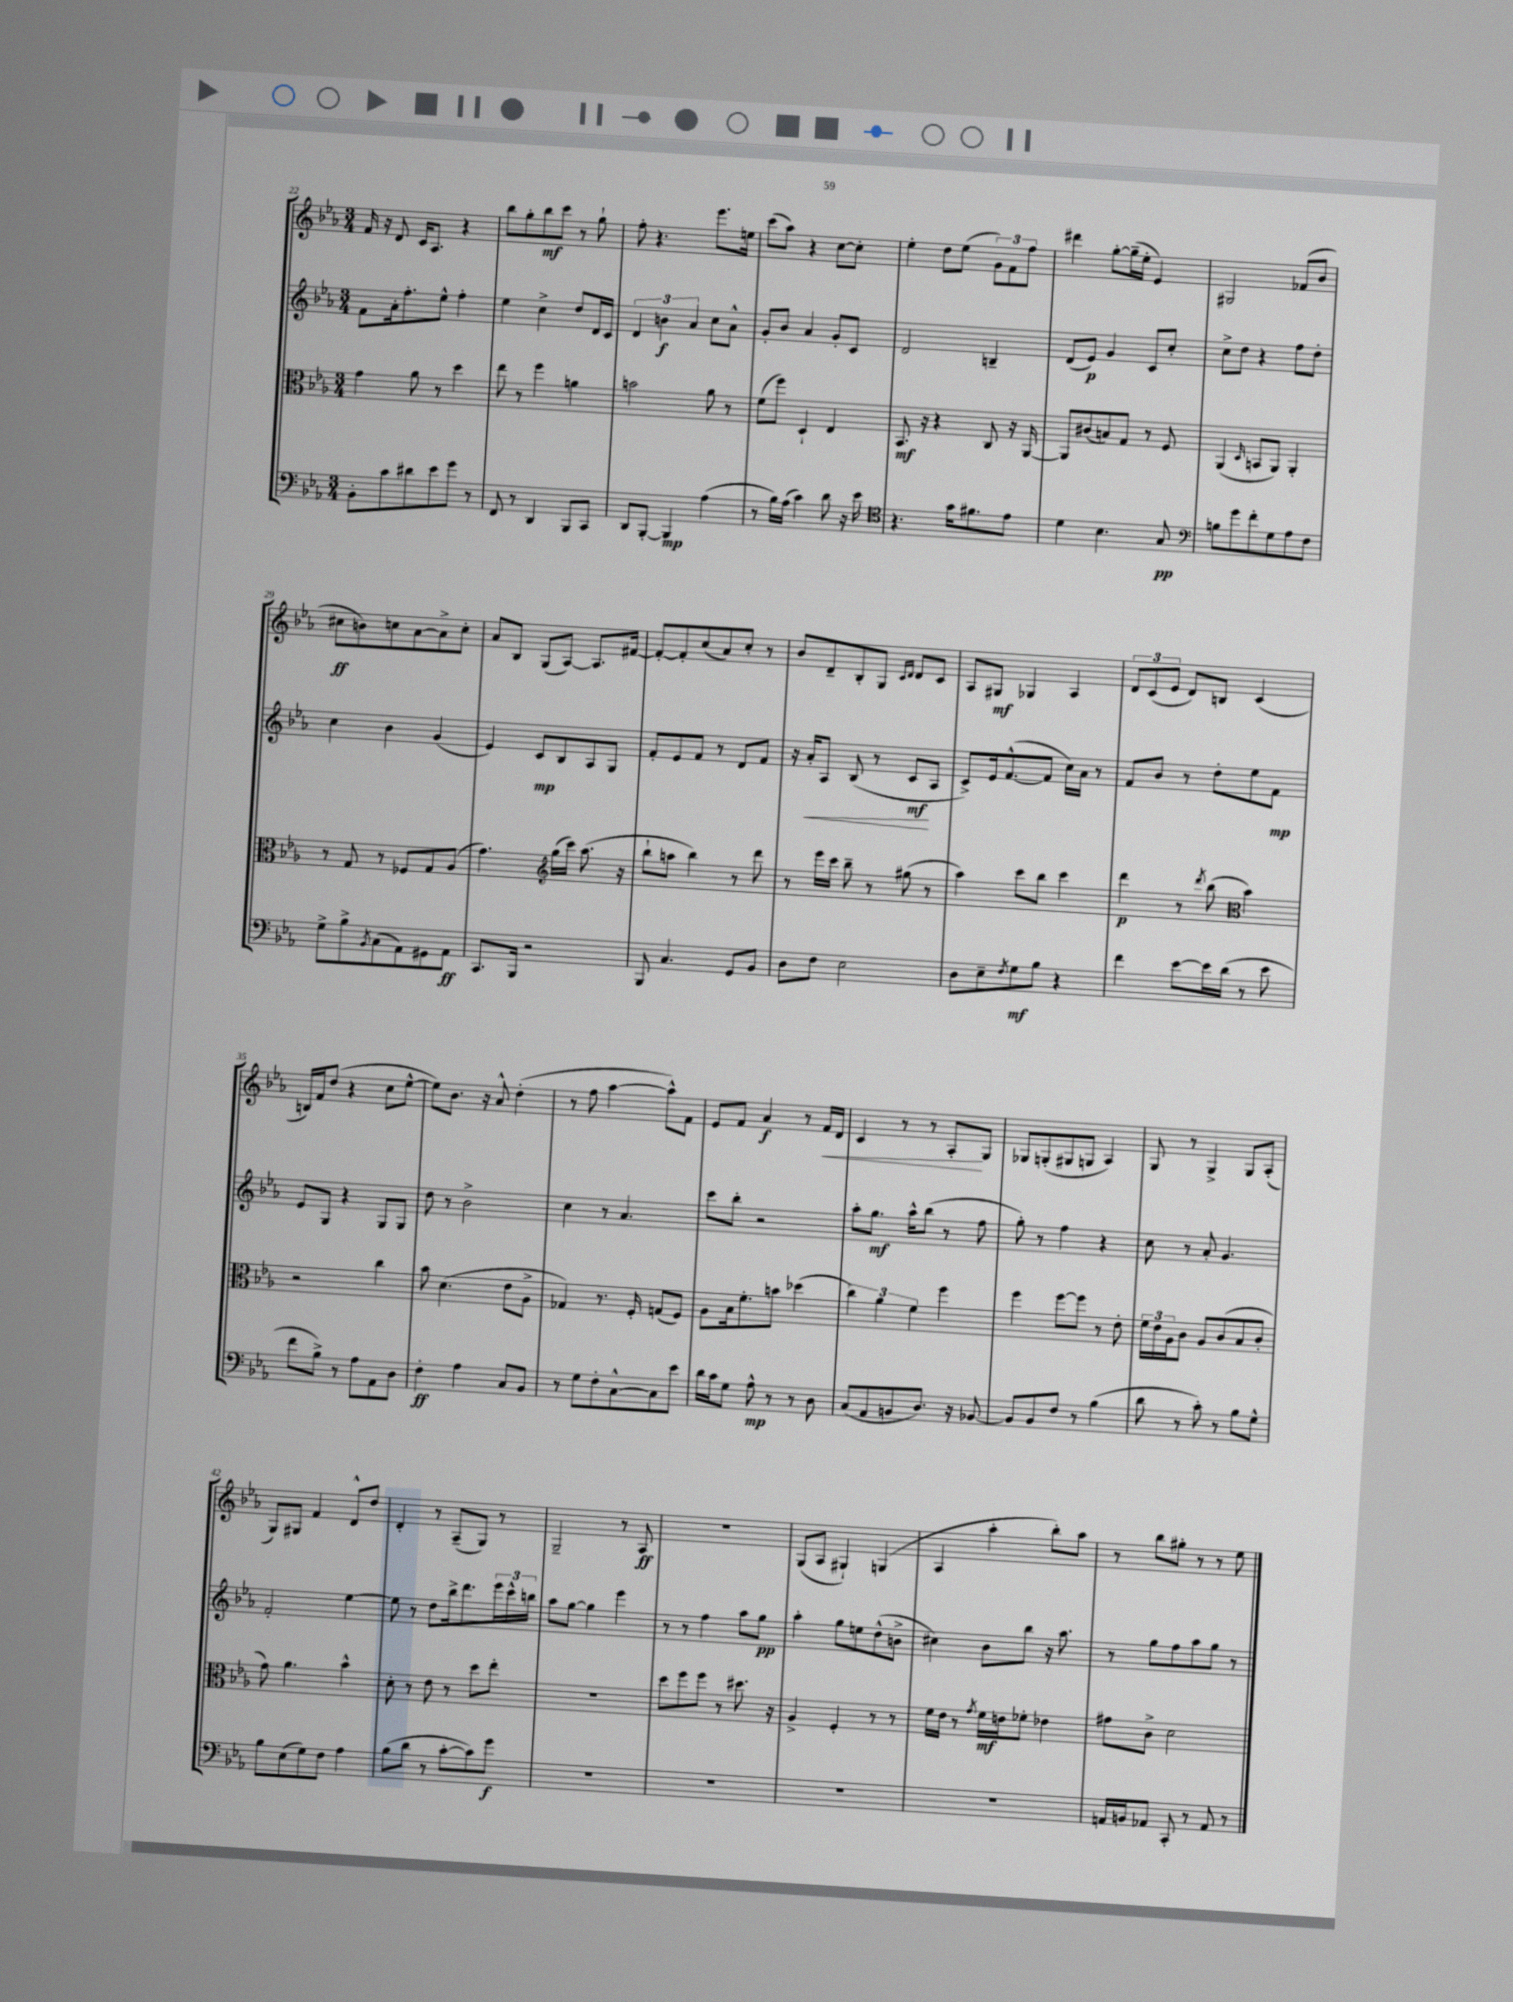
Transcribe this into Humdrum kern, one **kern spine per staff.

**kern	**kern	**kern	**kern
*staff4	*staff3	*staff2	*staff1
*clefF4	*clefC3	*clefG2	*clefG2
*k[b-e-a-]	*k[b-e-a-]	*k[b-e-a-]	*k[b-e-a-]
*M3/4	*M3/4	*M3/4	*M3/4
8BB-'\L	4g\	8f\L	16f/
.	.	.	16r
8c\	.	16a-'\k	8d/
.	.	8.ff'\	.
8d#\	8a-\	.	16c/LK
.	.	.	8.A-/J
8e-\	8r	8ee-^^\J	.
8g\J	4dd\	4ff'\	4r
8r	.	.	.
=	=	=	=
8FF/	8ee-\	4ee-\	8bb-\L
8r	8r	.	8gg'\
4DD/	4ff\	4cc^\	8bb-\
.	.	.	8ccc\J
8BBB-/L	4a\	8dd/L	8r
8CC/J	.	16d/L	8gg`\
.	.	16c/JJ	.
=	=	=	=
8DD/L	2b\	6d/	8ff'\
[8BBB-'/J	.	.	4.r
.	.	6b\	.
4BBB-/]	.	.	.
.	.	6a-/	.
(4A-\	8a-\	8cc\L	8.eee-\L
.	8r	8a-^^\J	.
.	.	.	16ee\Jk
=	=	=	=
8r	(8f\L	8g'/L	(8ccc\L
16B-\LL)	8ff\J)	8b-/J	8aa-\J)
(16A-\JJ	.	.	.
4c\)	4D`/	4a-/	4r
8d\	4E-/	8g'/L	[8cc\L
16r	.	8c/J	8cc'\]J
16e-\	.	.	.
=	=	=	=
*clefC4	*	*	*
4.r	8.BB-/	2d/	4ee-'\
.	16r	.	.
.	4r	.	8dd\L
16g\LK	.	.	(8ee-\J
8.f#\	.	.	.
.	8C/	4B~/	12g\L)
.	.	.	12f\
8e-\J	16r	.	.
.	.	.	12ff\J
.	[16AA-/	.	.
=	=	=	=
4d\	8AA-/]L	(8d/L	4ddd#\
.	(8c#/	8e-/J)	.
4.B-\	8B/)	4g/	[8gg'\L
.	8G/J	.	(16gg~\]L
.	.	.	16ee-'\JJ
.	8r	8c/L	4e-/)
8G/	8F/	8cc'/J	.
=	=	=	=
*clefF4	*	*	*
8B\L	(4AA-/	8cc^\L	2G#/
8g\	.	8dd\J	.
.	16qqD/	.	.
8f'\	8BB/L	4r	.
8G\	8AA-/J)	.	.
8A-\	4AA-'/	8ff\L	(8f-/L
8F\J	.	8dd'\J	8b-/J
=	=	=	=
8G^\L	8r	4cc\	8cc#\L
8B-^\	8G/	.	8b\)
8qBB-/	.	.	.
(8C\	8r	4b-\	8cc\
8AA-\)	8F-/L	.	[8a-\
8GG#\	8G/	(4g/	8a-^\]
8AA-\J	(8A-/J	.	8cc'\J
=	=	=	=
8.CC/L	4.g\)	4e-/)	8a-/L
.	.	.	8B-/J
16BBB-/Jk	.	.	.
2r	.	8c/L	(8G/L
*	*clefG2	*	*
.	(16gg\LL	8B-/	[8A-/J)
.	16ccc\JJ)	.	.
.	(8.aa-\	8A-/	8.A-/]L
.	.	8G/J	.
.	16r	.	[16f#/Jk
=	=	=	=
8BBB-/	8bb-`\L	8f'/L	8f#'/_L
4.C/	8aa\J	8e-/	8f#'/]
.	4bb-\)	8f/J	(8cc/
.	.	8r	8a-/)
8GG/L	8r	8d/L	8cc'/J
8BB-/J	8ddd\	8f/J	8r
=	=	=	=
8D\L	8r	16r	8b-/L
.	.	16a-'/LK	.
8F\J	16eee-\LL	8A-/J	8d~/
.	16ccc\JJ	.	.
2E-\	8bb-~\	(8B-/	8B-'/
.	8r	8r	8G/J
.	.	.	16qqc/LL
.	.	.	16qqd/JJ
.	(8gg#\	8c/L	8d/L
.	8r	8A-/J	8c/J
=	=	=	=
8D\L	4aa-\)	8c^/L)	8A-/L
8E-~\	.	16e-/k	8G#/J
.	.	([8.f^^/	.
8qF/	.	.	.
8G\	8ccc\L	.	4G-/
8B-\J	8bb-\J	8f/]J	.
4r	4ccc\	16cc\LL)	4A-/
.	.	16a-\JJ	.
.	.	8r	.
=	=	=	=
4f\	4ddd\	8f/L	12d/L
.	.	.	(12c/
.	.	8b-/J	.
.	.	.	12e-/J
[8e-\L	8r	8r	8d/L)
.	8qddd/	.	.
16e-\]L	(8bb-\	8dd'\L	8B/J
(16d\JJ	.	.	.
*	*clefC3	*	*
8r	4b-\)	8ee-\	(4c/
8e-\	.	8f\J	.
=	=	=	=
8f\L	2r	8e-/L	16B/LL)
.	.	.	16f/J
8B-^\J)	.	8G/J	(8dd/J
8r	.	4r	4r
8A-\L	.	.	.
8AA-\	4cc\	8G/L	8cc\L
8D\J	.	8G/J	[8ee-^^\J
=	=	=	=
4F'\	8b-\	8dd\	8ee-\]L)
.	(4.d\	8r	8.b-\J
4A-\	.	2b-^\	.
.	.	.	16r
.	.	.	8a-^^/
8C/L	8e-\L	.	(4dd'\
8BB-/J	8A-^\J	.	.
=	=	=	=
8r	4G-/)	4cc\	8r
8G\L	.	.	8ff\
8F'\	8.r	8r	[4aa-\
[8C^^\	.	4.a-/	.
.	16F'/	.	.
8C\]	(8G/L	.	8aa-^^\]L)
8e-\J	8F/J)	.	8f\J
=	=	=	=
16d\LL	8A-\L	8ccc\L	8e-/L
16c\J	.	.	.
8G\J	16B-\k	8bb-'\J	8f/J
.	8.f'\	.	.
8A-^^\	.	2r	4a-/
8r	8b\J	.	.
8r	(4dd-\	.	8r
8D\	.	.	16f/LL
.	.	.	16d/JJ
=	=	=	=
(8C/L	6cc\)	8aa-'\L	4c/
8AA-/	.	8.gg\J	.
.	6a-\	.	.
8BB/	.	.	8r
.	.	16aa-^^\LK	.
.	6f\	.	.
8.D/J)	.	(8bb-\J	8r
.	4ff\	8r	8A-'/L
16r	.	.	.
[8BB-/	.	8ff\	8G/J
=	=	=	=
8BB-/]L	4ff\	8gg'\)	8G-/L
8BB-/	.	8r	(8G'/
8F/J	[8ff\L	4ff\	8G#/
8r	8ff\]J	.	8G/J
(4B-\	8r	4r	4A-/)
.	8e-'\	.	.
=	=	=	=
8d\	24f\LL	8cc\	8G/
.	24e-\	.	.
.	24A-\J	.	.
8r	8c\J	8r	8r
8c'\)	8A-/L	8a-'/	4G^/
8r	(8c/	4.g/	.
8B-\L	8B-/	.	8G/L
8G^^\J	8c'/J	.	(8A-'/J
=	=	=	=
8B-\L	8g\)	2f'/	8G/L)
(8E-\	4.a-\	.	8G#/J
8G\)	.	.	4f/
8F\J	.	.	.
4A-\	4b-^^\	[4ee-\	8d^^/L
.	.	.	8dd/J
=	=	=	=
(8B-\L	8d'\	8ee-\]	4d'/
8d\J	8r	8r	.
8r	8e-\	8dd\L	8r
[8c'\L	8r	16bb-^\k	(8A-~/L
.	.	8.ddd\	.
8c\])	8dd\L	.	8G/J)
8g\J	8ee-'\J	24eee-\L	8r
.	.	24ccc^^\	.
.	.	24bb\JJ	.
=	=	=	=
2.r	2.r	8aa-\L	2G~/
.	.	[8gg\J	.
.	.	4gg\]	.
.	.	4eee-\	8r
.	.	.	8A-/
=	=	=	=
2.r	8dd\L	8r	2.r
.	8ff\	8r	.
.	8ff\J	4ff\	.
.	8r	.	.
.	8.dd#\	8aa-\L	.
.	.	8gg\J	.
.	16r	.	.
=	=	=	=
2.r	4A-^/	4aa-'\	(8G/L
.	.	.	8A-/J
.	4F'/	8gg\L	4G#`/)
.	.	8ee\	.
.	8r	(8dd^^\	(4G/
.	8r	8b^\J	.
=	=	=	=
2.r	16f\LL	4cc#\)	4A-/
.	16e-\JJ	.	.
.	8r	.	.
.	8qg/	.	.
.	16f\LL	8b-\L	4aa-'\
.	16e\J	.	.
.	8f-'\J	8bb-\J	.
.	4e-\	16r	8bb-'\L)
.	.	8.aa-\	.
.	.	.	8aa-\J
=	=	=	=
16AA/LL	8g#\L	8r	8r
16BB/J	.	.	.
8AA-/J	8c^\J	8gg\L	8bb-\L
8CC'/	2d\	8ff\	8gg#'\J
8r	.	8aa-\	8r
8AA-/	.	8gg\J	8r
8r	.	8r	8ee-\
==	==	==	==
*-	*-	*-	*-
